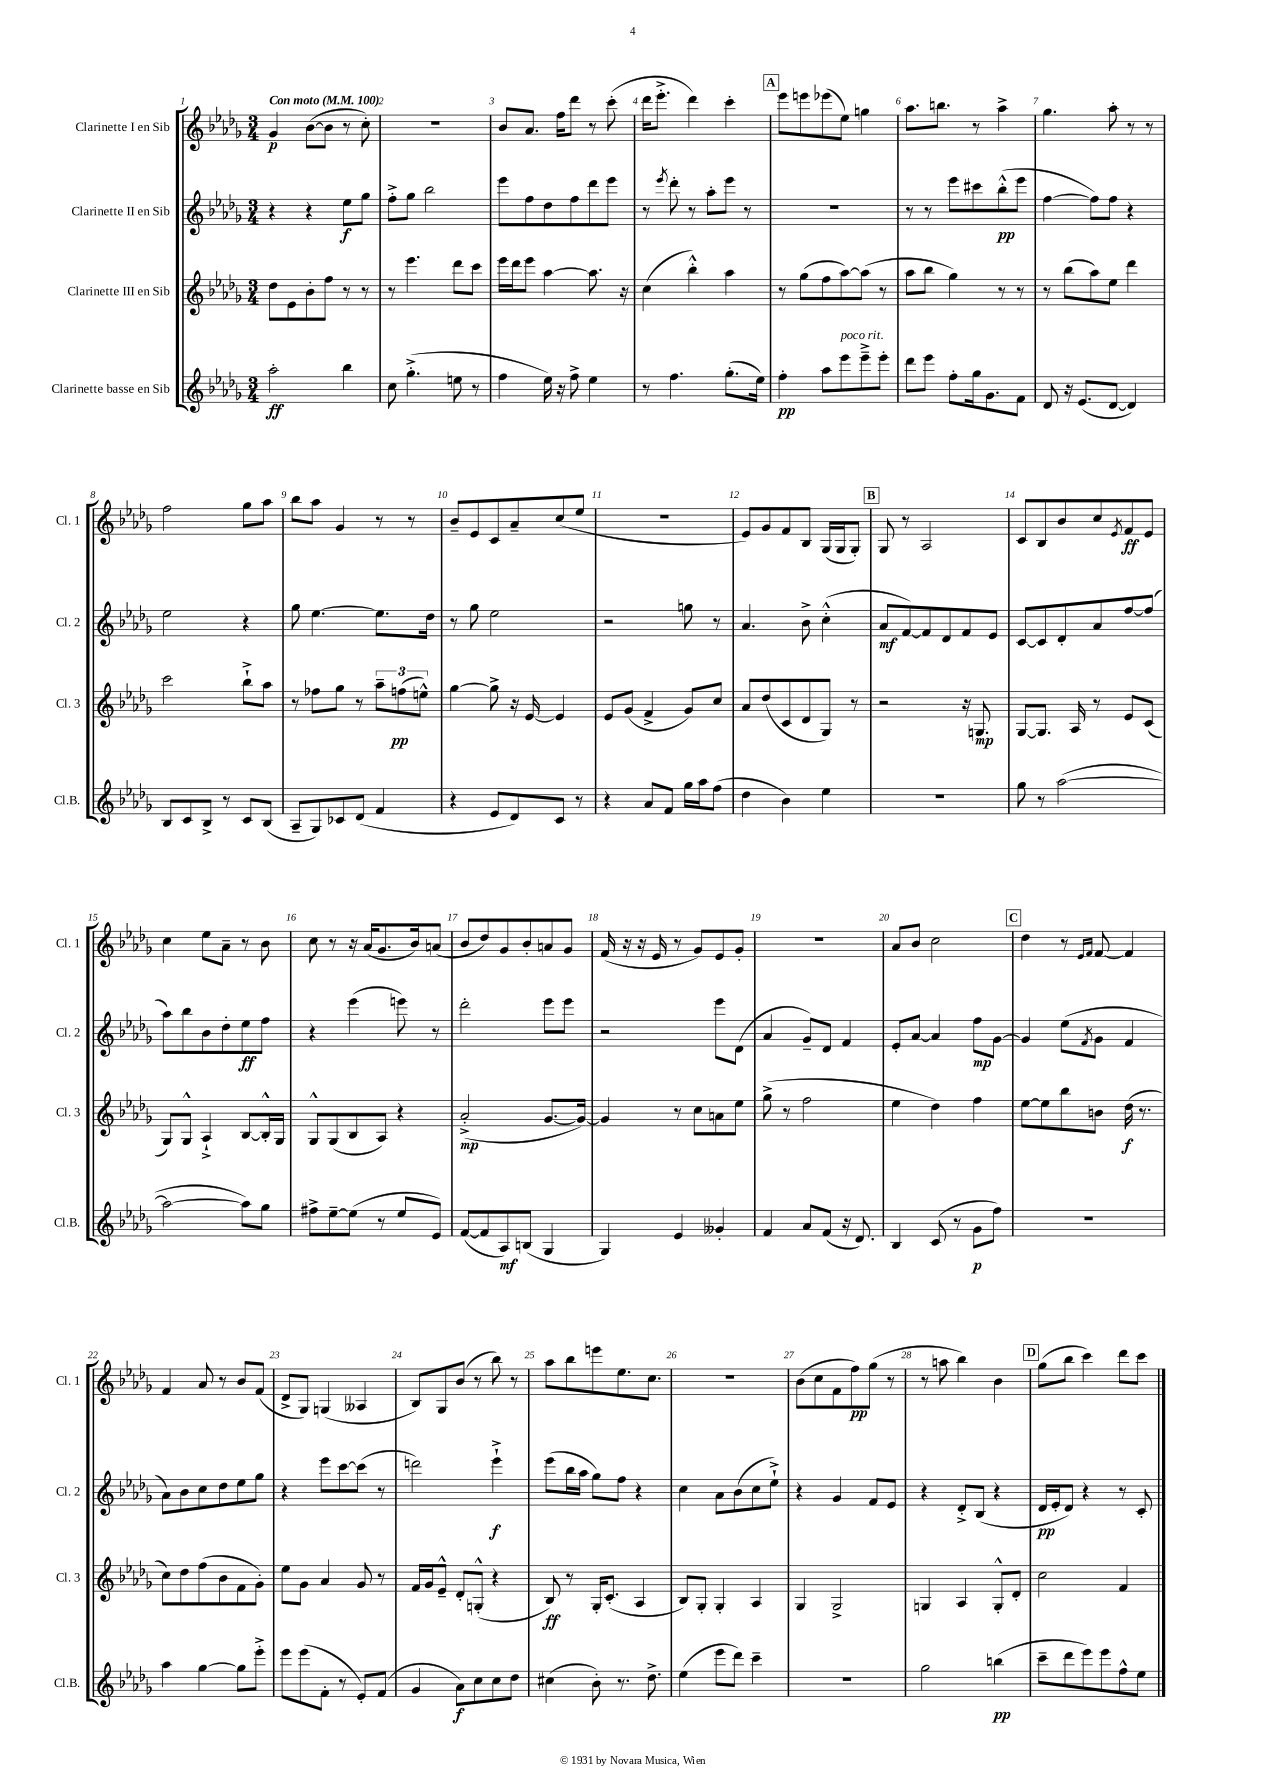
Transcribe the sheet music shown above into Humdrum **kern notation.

**kern	**kern	**kern	**kern
*staff4	*staff3	*staff2	*staff1
*clefG2	*clefG2	*clefG2	*clefG2
*k[b-e-a-d-g-]	*k[b-e-a-d-g-]	*k[b-e-a-d-g-]	*k[b-e-a-d-g-]
*M3/4	*M3/4	*M3/4	*M3/4
*MM100	*MM100	*MM100	*MM100
2aa-'	8dd-	4r	4g-
.	8e-	.	.
.	8b-'	4r	([8b-
.	8ff	.	8b-]
4bb-	8r	8ee-	8r
.	8r	8gg-	8cc')
=	=	=	=
8cc	8r	8ff'^	2.r
(4.gg-'^	4.eee-	8gg-	.
.	.	2bb-	.
8ee	8ddd-	.	.
8r	8ccc	.	.
=	=	=	=
4ff	16eee-	8eee-	8b-
.	16ddd-	.	.
.	8eee-	8ff	8.a-
16ee-)	[4aa-	8dd-	.
16r	.	.	16ff
8ff^	.	8ff	8ddd-
4ee-	8.aa-]	8ddd-	8r
.	.	8eee-	(8ccc'
.	16r	.	.
=	=	=	=
8r	(4cc	8r	16ddd-
.	.	.	8.eee-'^
.	.	8qeee-	.
4.ff	.	8ddd-'	.
.	4bb-'^^)	8r	4ddd-)
.	.	8aa-'	.
(8.gg-'	4aa-	8eee-	4ccc'
.	.	8r	.
16ee-)	.	.	.
=	=	=	=
4ff'	8r	2.r	8eee-
.	(8gg-	.	8eee
8aa-	8ff	.	(8eee-
8eee-	[8aa-)	.	8ee-)
8eee-~^	(8aa-]	.	4gg
8eee-'	8r	.	.
=	=	=	=
8ddd-	8aa-	8r	8.aa-
8eee-	8bb-	8r	.
.	.	.	8.bb
8ff'	4gg-)	8eee-	.
16gg-	.	8ccc#	8r
8.g-	.	.	.
.	8r	(8bb-'^^	4aa-^
8f	8r	8eee-	.
=	=	=	=
8d-	8r	[4ff	4.gg-
16r	(8bb-	.	.
(8.e-	.	.	.
.	8aa-)	8ff])	.
[8d-	8ee-	8ff	8aa-'
4d-])	4ddd-	4r	8r
.	.	.	8r
=	=	=	=
8B-	2ccc	2ee-	2ff
8c	.	.	.
8B-^	.	.	.
8r	.	.	.
8c	8bb-`^	4r	8gg-
(8B-	8aa-	.	8aa-
=	=	=	=
8A-~	8r	8gg-	8bb-
8G-)	8ff-	[4.ee-	8aa-
8c-	8gg-	.	4g-
(8d-	8r	.	.
4f	12aa-~	8.ee-]	8r
.	(12ff	.	.
.	.	.	8r
.	12ee^^)	.	.
.	.	16dd-	.
=	=	=	=
4r	[4gg-	8r	8b-~
.	.	8gg-	8e-
8e-	8gg-^]	2ee-	8c
8d-)	16r	.	8a-~
.	[16e-	.	.
8c	4e-]	.	(8cc
8r	.	.	8ee-
=	=	=	=
4r	8e-	2r	2.r
.	(8g-	.	.
8a-	4f^	.	.
8f	.	.	.
16gg-	8g-)	8gg	.
16aa-	.	.	.
(8ff	8cc	8r	.
=	=	=	=
4dd-	8a-	4.a-	8e-)
.	(8dd-	.	8g-
4b-)	8c	.	8f
.	8d-	8b-^	8B-
4ee-	8G-)	(4cc'^^	(16G-
.	.	.	16G-
.	8r	.	8G-')
=	=	=	=
2.r	2r	8a-	8G-
.	.	[8f)	8r
.	.	8f]	2A-
.	.	8d-	.
.	16r	8f	.
.	8.G	.	.
.	.	8e-	.
=	=	=	=
8gg-	[8G-	[8c	8c
8r	8.G-]	8c]	8B-
([2aa-	.	8d-'	8b-
.	16A-	.	.
.	8r	8a-	8cc
.	.	.	8qe-
.	8e-	[8ff	8f
.	(8c	(8ff]	8e-
=	=	=	=
2aa-_	8G-)	8aa-)	4cc
.	8G-^^	8bb-	.
.	4A-`^	8b-	8ee-
.	.	8dd-'	8a-~
8aa-])	[8B-	8ee-	8r
8gg-	16B-'^^]	8ff	8b-
.	16G-	.	.
=	=	=	=
8ff#^	8G-^^	4r	8cc
[8ee-~	(8G-	.	8r
(8ee-]	8B-	(4eee-	16r
.	.	.	(16a-
8r	8A-)	.	8.g-
8ee-	4r	8eee)	.
.	.	.	16b-)
8e-)	.	8r	(8a
=	=	=	=
([8f	(2a-'^	2ddd-'	8b-
8f]	.	.	8dd-)
8A-)	.	.	8g-
(8B	.	.	8b-'
4G-	[8.g-	8eee-	8a
.	.	8eee-	8g-
.	16g-_)	.	.
=	=	=	=
4G-)	4g-]	2r	(16f
.	.	.	16r
.	.	.	16r
.	.	.	16e-
4e-	8r	.	8r
.	8cc	.	8g-)
4g--'	8a	8eee-	8e-
.	8ee-	(8d-	8g-'
=	=	=	=
4f	(8gg-^	4a-	2.r
.	8r	.	.
8a-	2ff	8g-~)	.
(8f	.	8d-	.
16r	.	4f	.
8.d-)	.	.	.
=	=	=	=
4B-	4ee-	8e-'	8a-
.	.	[8a-	8b-
(8c	4dd-)	4a-]	2cc
8r	.	.	.
8g-	4ff	8ff	.
8ff)	.	[8g-	.
=	=	=	=
2.r	[8ee-	4g-]	4dd-
.	8ee-]	.	.
.	8bb-	(8ee-	8r
.	.	.	16qqe-
.	.	8qf	16qqf
.	8b	8g-	[8f
.	(16dd-	4f	4f]
.	8.r	.	.
=	=	=	=
4aa-	8cc)	8a-)	4f
.	8dd-	8b-	.
[4gg-	(8ff	8cc	8a-
.	8b-	8dd-	8r
8gg-]	8f	8ee-	8b-
8eee-'^	8g-')	8gg-	(8f
=	=	=	=
8eee-	8ee-	4r	8d-^
(8eee-	8g-	.	8G-)
8f'	4a-	8eee-	(4G
8r	.	[8ccc	.
8e-')	8g-	(8ccc]	4A--
(8f	8r	8r	.
=	=	=	=
4g-	16f	2ddd)	8B-)
.	16g-	.	.
.	8e-~^^	.	8G-
8a-)	8d-'	.	(8b-
8cc	(8G'^^	.	8r
8cc	4r	4eee-`^	8bb-)
8dd-	.	.	8r
=	=	=	=
(4cc#	8B-)	(8eee-	8aa-
.	8r	16bb-	8bb-
.	.	16aa-	.
8b-')	16G-'	8gg-)	8eee
.	(8.c'	.	.
8.r	.	8ff	8.ee-
.	4A-	4r	.
8.dd-^	.	.	8.cc
=	=	=	=
(4ee-	8B-)	4cc	2.r
.	8G-'	.	.
8eee-	4G-'	8a-	.
8ddd-)	.	(8b-	.
4ccc~	4A-	8cc	.
.	.	8ee-`^)	.
=	=	=	=
2.r	4G-	4r	(8b-
.	.	.	8cc
.	2G-^	4g-	8f
.	.	.	8ff)
.	.	8f	(8gg-
.	.	8e-	8r
=	=	=	=
2gg-	4G	4r	8r
.	.	.	8aa
.	4A-	8d-'^	4bb-)
.	.	(8B-	.
(4bb	8G'^^	4r	4b-
.	8d-'	.	.
=	=	=	=
8ccc~	2cc	16d-	(8gg-
.	.	16e-'	.
8ddd-	.	8d-)	8bb-
8eee-)	.	4r	4ccc)
8eee-	.	.	.
8ff^^	4f	8r	8ddd-
8ee-	.	8c'	8ccc
==	==	==	==
*-	*-	*-	*-
